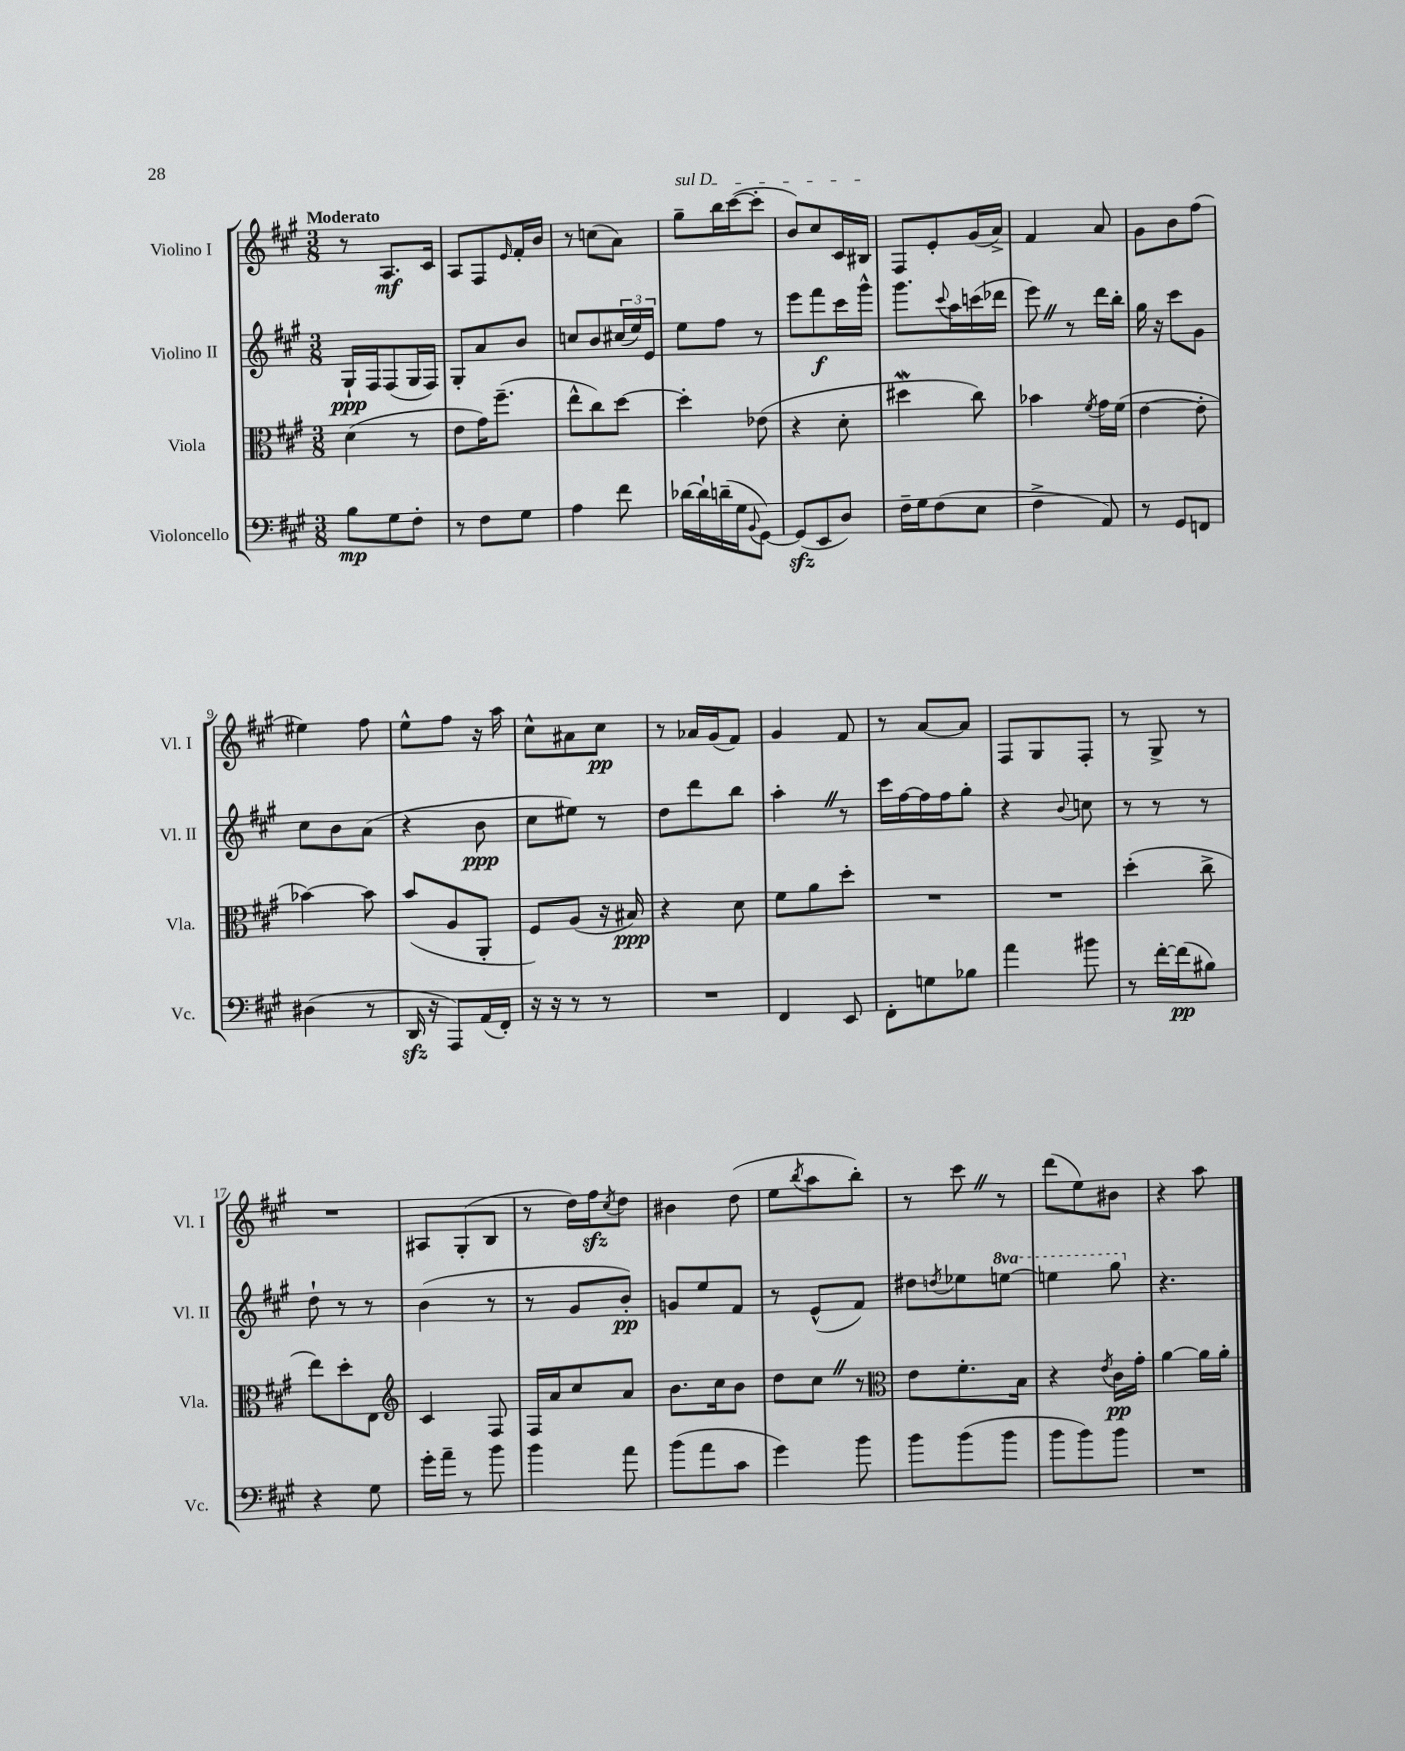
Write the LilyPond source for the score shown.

<<
\new StaffGroup <<
\new Staff = "s0" \with { instrumentName = "Violino I" shortInstrumentName = "Vl. I" } {
    \clef treble \key a \major \numericTimeSignature \time 3/8 \tempo "Moderato"
    r8 a8.\mf cis'16 |
    a8 fis8 \grace { e'16 } fis'16-. b'16 |
    r8 c''8( a'8) |
    \once \override TextSpanner.bound-details.left.text = \markup { \italic "sul D" } gis''8--\startTextSpan b''16 cis'''16~( cis'''8-. |
    b'8) cis''8 cis'16 bis16\stopTextSpan |
    fis8 e'8-. gis'16( a'16->) |
    fis'4 a'8 |
    gis'8 b'8 fis''8( |
    eis''4) fis''8 |
    e''8-^ fis''8 r16 a''16 |
    cis''8-^ ais'8 cis''8\pp |
    r8 aes'16 gis'16( fis'8) |
    gis'4 fis'8 |
    r8 a'8~ a'8 |
    fis8 gis8 fis8-. |
    r8 gis8-> r8 |
    R4. |
    ais8 gis8-.( b8 |
    r8 d''16) fis''16\sfz \acciaccatura { cis''8 } d''8 |
    bis'4 d''8( |
    e''8 \acciaccatura { b''8 } a''8 b''8-.) |
    r8 cis'''8 \once \override BreathingSign.text = \markup { \musicglyph "scripts.caesura.straight" } \breathe r8 |
    d'''8( e''8) bis'8 |
    r4 a''8 \bar "|." |
}
\new Staff = "s1" \with { instrumentName = "Violino II" shortInstrumentName = "Vl. II" } {
    \clef treble \key a \major \numericTimeSignature \time 3/8 \set Staff.ottavationMarkups = #ottavation-simple-ordinals
    gis16-!\ppp fis16 fis8( gis16 fis16) |
    gis8-. a'8 b'8 |
    c''8 b'8 \tuplet 3/2 { cis''16( e''16) e'16 } |
    e''8 fis''8 r8 |
    e'''8 fis'''8\f cis'''16 gis'''16-^ |
    gis'''8. \appoggiatura { cis'''8 } a''16 c'''16( des'''16 |
    e'''8) \once \override BreathingSign.text = \markup { \musicglyph "scripts.caesura.straight" } \breathe r8 d'''16 b''16-. |
    gis''16 r16 cis'''8 gis'8 |
    cis''8 b'8 a'8( |
    r4 b'8\ppp |
    cis''8 eis''8) r8 |
    d''8 d'''8 b''8 |
    a''4-. \once \override BreathingSign.text = \markup { \musicglyph "scripts.caesura.straight" } \breathe r8 |
    cis'''16 fis''16~ fis''16 fis''16 gis''8-. |
    r4 \appoggiatura { b'8 } c''8 |
    r8 r8 r8 |
    d''8-! r8 r8 |
    b'4( r8 |
    r8 gis'8 b'8-.\pp) |
    g'8 e''8 fis'8 |
    r8 e'8-^( fis'8) |
    dis''8 \acciaccatura { d''8 } ees''8 \ottava #1 e'''!8~ |
    e'''!4 gis'''8 \ottava #0 |
    r4. \bar "|." |
}
\new Staff = "s2" \with { instrumentName = "Viola" shortInstrumentName = "Vla." } {
    \clef alto \key a \major \numericTimeSignature \time 3/8
    d'4( r8 |
    e'8 gis'16) fis''8.--( |
    e''8-^ cis''8) d''8~ |
    d''4-. ees'8( |
    r4 d'8-. |
    dis''4\mordent cis''8) |
    bes'4 \acciaccatura { fis'8 } gis'16 fis'16( |
    e'4~ e'8-. |
    bes'4~) bes'8 |
    b'8( a8 a,8-. |
    fis8) a8( r16 bis16\ppp) |
    r4 d'8 |
    fis'8 a'8 d''8-. |
    R4. |
    R4. |
    d''4-.( cis''8-> |
    e''8) d''8-. e8 |
    \clef treble cis'4 fis8 |
    fis16 a'16 cis''8 a'8 |
    b'8. cis''16 b'8 |
    d''8 cis''8 \once \override BreathingSign.text = \markup { \musicglyph "scripts.caesura.straight" } \breathe r8 |
    \clef alto e'8 fis'8.-. b16 |
    r4 \acciaccatura { e'8 } cis'16\pp gis'16-. |
    a'4~ a'16 a'16-. \bar "|." |
}
\new Staff = "s3" \with { instrumentName = "Violoncello" shortInstrumentName = "Vc." } {
    \clef bass \key a \major \numericTimeSignature \time 3/8
    b8\mp gis8 fis8-. |
    r8 fis8 gis8 |
    a4 fis'8 |
    des'16~ des'16-! d'16--( gis16 \appoggiatura { b,8 } gis,8~) |
    gis,8\sfz( e,8 d8) |
    fis16-- gis16 fis8( e8 |
    fis4-> a,8) |
    r8 gis,8 f,8 |
    dis4( r8 |
    d,16\sfz r16 a,,8) a,16( fis,16-.) |
    r16 r16 r8 r8 |
    R4. |
    fis,4 e,8 |
    fis,8-. g8 bes8 |
    a'4 bis'8 |
    r8 fis'16~-. fis'16\pp( bis8) |
    r4 gis8 |
    gis'16-. a'16-- r8 b'8 |
    b'4 a'8 |
    b'8( a'8 cis'8 |
    gis'4) b'8 |
    b'8 b'8( b'8 |
    b'8 b'8) b'8 |
    R4. \bar "|." |
}
>>
>>
